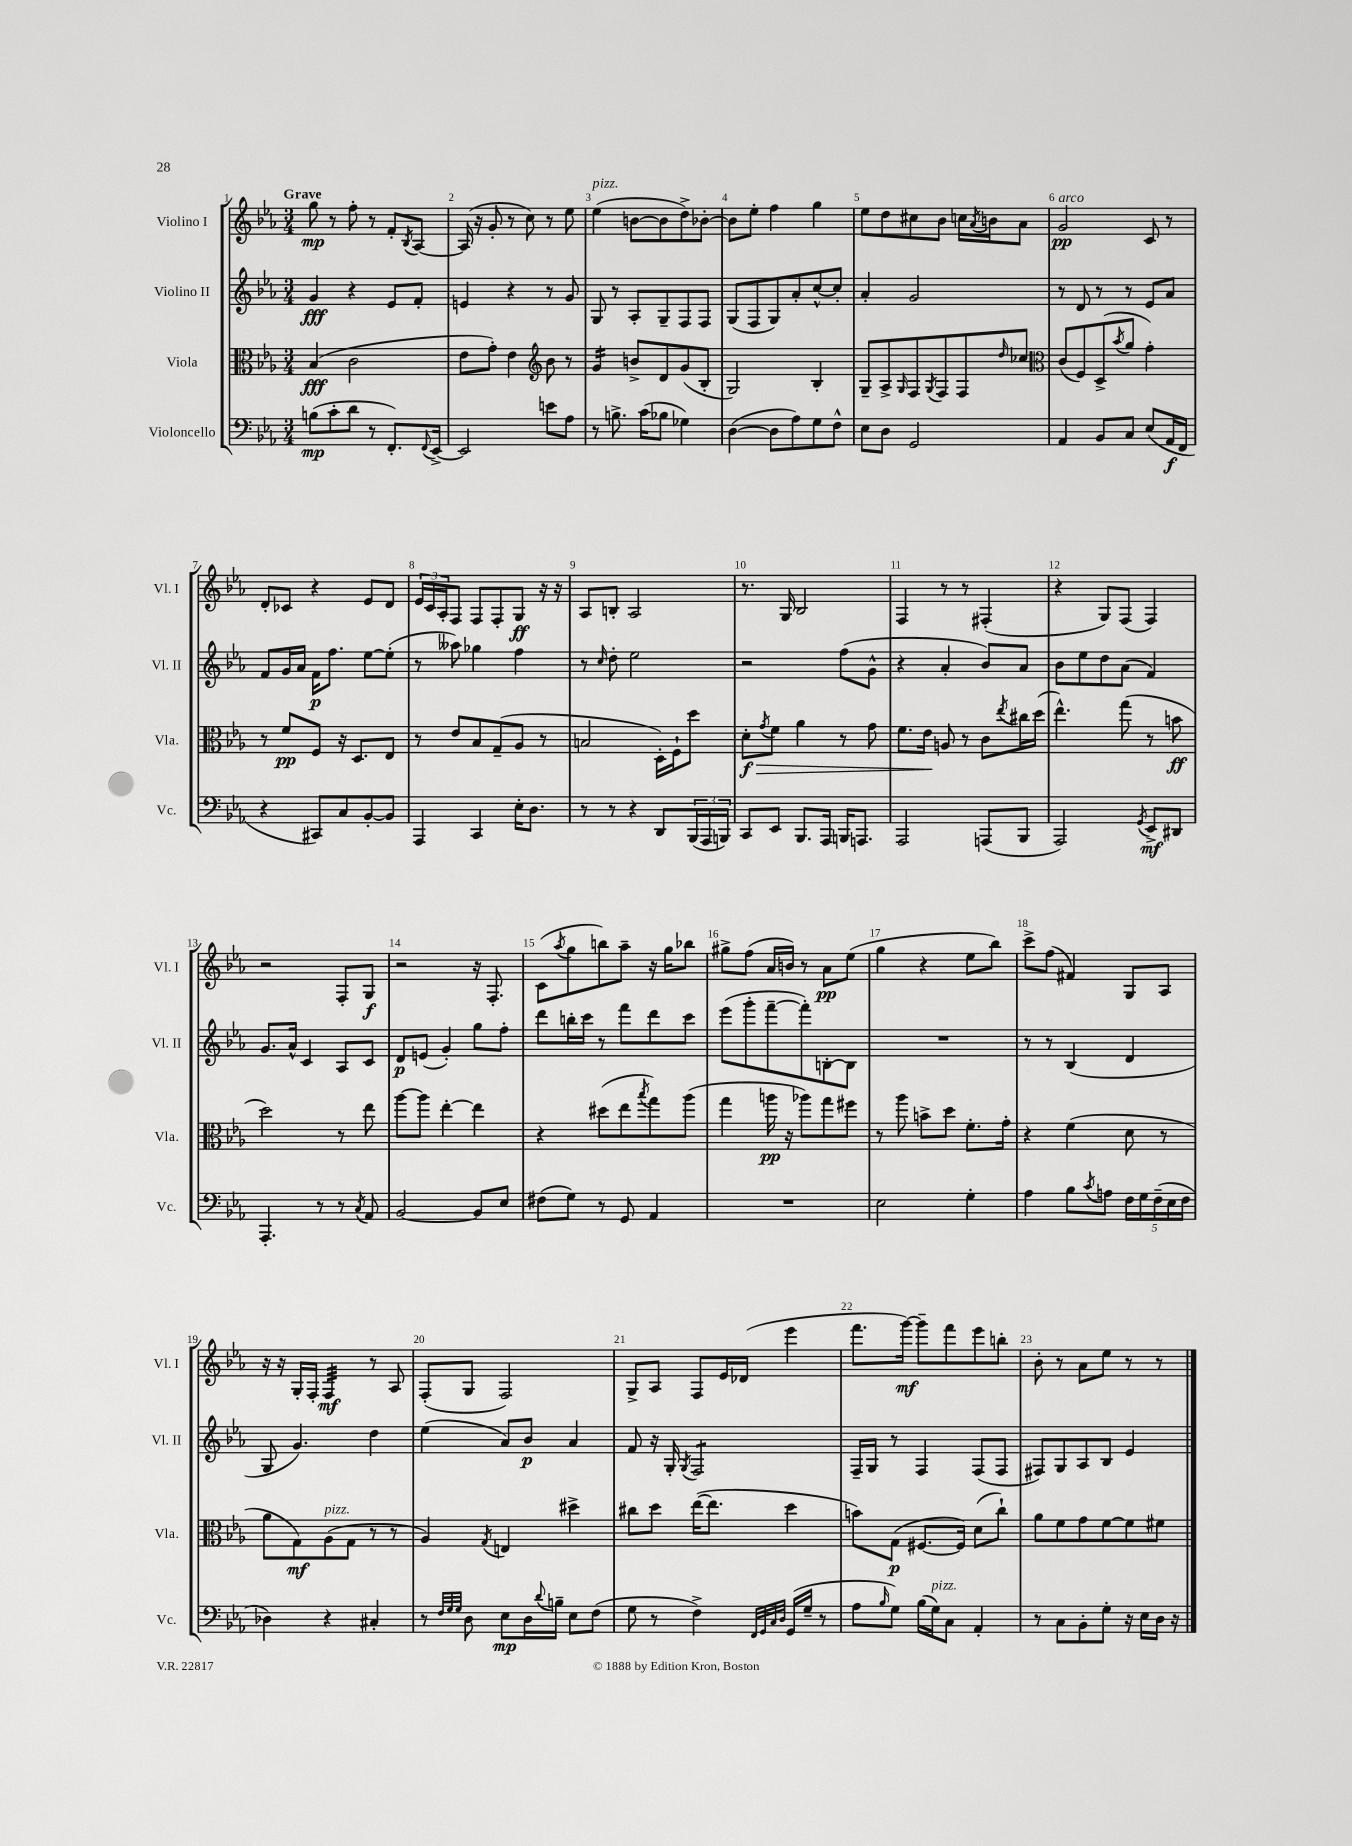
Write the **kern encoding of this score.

**kern	**kern	**kern	**kern
*staff4	*staff3	*staff2	*staff1
*clefF4	*clefC3	*clefG2	*clefG2
*k[b-e-a-]	*k[b-e-a-]	*k[b-e-a-]	*k[b-e-a-]
*M3/4	*M3/4	*M3/4	*M3/4
(8B	(4B-	4g	8gg
8c'	.	.	8r
8d	2c	4r	8ff'
8r	.	.	8r
8.FF')	.	8e-	8f'
.	.	.	8qB-
.	.	8f'	[8A-
8qqFF	.	.	.
[16EE-^	.	.	.
=	=	=	=
2EE-]	8e-	4e	(16A-]
.	.	.	16r
.	8g')	.	8g'
.	4e-	4r	8r
.	.	.	8cc)
*	*clefG2	*	*
8e	8b-	8r	8r
8A-	8r	8g	8ee-
=	=	=	=
8r	4g	8G	(4ee-
8.B^	.	8r	.
.	8b^	8A-'	[8b
(16c	.	.	.
8B-	8d	8G~	8b]
4G-)	(8g	8F	8dd^)
.	8B-'	8F	[8b-'
=	=	=	=
([4D	2G)	(8G	8b-]
.	.	8F	8ee-'
8D]	.	8G)	4ff
8A-)	.	8a-'	.
8G	4B-'	[8cc^^	4gg
8F^^	.	8cc']	.
=	=	=	=
8E-	8G~	4a-'	8ee-
8D	8A-^	.	8dd
.	16qqG	.	.
2GG	8F	2g	8cc#
.	8qG	.	.
.	8F	.	8b-
.	8F	.	16cc
.	.	.	8qa-
.	.	.	16b
.	16qqdd	.	.
.	8cc-	.	8a-
=	=	=	=
*	*clefC3	*	*
4AA-	(8c	8r	2g
.	8F)	8d	.
8BB-	(8D^	8r	.
.	8qb-	.	.
8C	8a-	8r	.
(8E-	4g')	8e-	8c
16AA-	.	8a-	8r
16FF	.	.	.
=	=	=	=
4r	8r	8f	8d'
.	8f	16g	8c-
.	.	16a-	.
8CC#)	8F	16f	4r
.	.	8.ff	.
8C	16r	.	.
.	8.D	.	.
[8BB-'	.	[8ee-	8e-
8BB-]	8E-	(8ee-']	8d
=	=	=	=
4AAA-	8r	8r	24e-
.	.	.	24c
.	.	.	24A-'
.	8e-	8aa--)	8F
4CC	8B-	4gg-	8F
.	(8G~	.	8F'
16E-'	8A-	4ff	8G
8.D	.	.	.
.	8r	.	16r
.	.	.	16r
=	=	=	=
8r	2B	8r	8A-
.	.	16qqcc	.
8r	.	8dd'	8B'
4r	.	2ee-	2A-
8DD	16D')	.	.
.	16F`	.	.
(24BBB-	8dd	.	.
24AAA-	.	.	.
24BBB)	.	.	.
=	=	=	=
8CC	8d'	2r	8.r
.	8qg	.	.
8EE-	8f	.	.
.	.	.	16G
8.BBB-	4a-	.	2B-
16AAA-	.	.	.
16BBB	8r	(8ff	.
8.AAA	.	.	.
.	8g	8g^^	.
=	=	=	=
2AAA-	8.f	4r	4F
.	16e-	.	.
.	8A	4a-'	8r
.	8r	.	8r
(8AAA	8c	8b-)	(4F#'
.	8qee-	.	.
8BBB-	16cc#	8a-	.
.	(16dd	.	.
=	=	=	=
2AAA-)	4.ee-^^)	8b-	4r
.	.	8ee-	.
.	.	8dd	8G)
.	(8gg	(8a-	(8F
8qGG	.	.	.
8EE-^	8r	4f)	4F)
8DD#	8b	.	.
=	=	=	=
4.AAA-'	2dd)	8.g	2r
.	.	16a-^^	.
.	.	4c	.
8r	.	.	.
8r	8r	8A-	8F'
8qC	.	.	.
8AA-	8ee-	8c	8G
=	=	=	=
[2BB-	[8aa-	8d	2r
.	8aa-]	(8e	.
.	[4ee-'	4g')	.
8BB-]	4ee-]	8gg	16r
.	.	.	8.F'
8E-	.	8ff'	.
=	=	=	=
(8F#	4r	8ddd	(8c
.	.	.	8qaa-
8G)	.	16bb'	8gg
.	.	16ccc	.
8r	(8dd#	8r	8bb)
8GG	8ee-	8fff	8aa-~
.	8qbb-	.	.
4AA-	8gg)	8ddd	16r
.	.	.	16gg
.	(8aa-	8ccc	8bb-
=	=	=	=
2.r	4gg	(8eee-	8gg#^
.	.	8ggg'	(8ff
.	16aa	[8fff~	16a-
.	16r	.	16b)
.	8aa-)	8fff'])	8r
.	8gg	[8B'	8a-
.	8ff#	8B]	(8ee-
=	=	=	=
2E-	8r	2.r	4gg
.	8aa-	.	.
.	8b^	.	4r
.	8dd	.	.
4G'	8.f'	.	8ee-
.	.	.	8bb-)
.	16g'	.	.
=	=	=	=
4A-	4r	8r	8ccc^
.	.	8r	(8ff
8B-	(4f	(4B-	4f#)
8qc	.	.	.
8A	.	.	.
20F	8d	4d	8G
20G	.	.	.
(20F~	.	.	.
.	8r	.	8A-
20E-	.	.	.
20F	.	.	.
=	=	=	=
4D-)	8a-	8G	16r
.	.	.	16r
.	8G)	4.g)	16G'
.	.	.	16F'
4r	(8A-	.	4F
.	8G	.	.
4C#'	8r	4dd	8r
.	8r	.	8A-
=	=	=	=
8r	4A-)	(4ee-	(8F'
32qqF	.	.	.
32qqG	.	.	.
32qqG	.	.	.
8D	.	.	8G
.	8qG	.	.
8E-	4E	8a-)	2F)
16D	.	8b-	.
8qqd	.	.	.
16B~	.	.	.
8E-	4dd#^	4a-	.
(8F	.	.	.
=	=	=	=
8G	8cc#	8f	8G^
8r	8dd	16r	8A-
.	.	16G'	.
.	.	8qG	.
4F^)	([16ee-	2F	8F
.	8.ee-]	.	.
.	.	.	16e-
.	.	.	(16d-
32qqFF	.	.	.
32qqGG	.	.	.
32qqC	.	.	.
32qqD	.	.	.
(16GG	4dd	.	4eee-
16G~	.	.	.
8r	.	.	.
=	=	=	=
8A-	8b)	16F~	8.fff
.	.	16G	.
16qqB-	.	.	.
8G)	(8G	8r	.
.	.	.	[16ggg)
(16B-	[8.F#	4F	8ggg~]
16G)	.	.	.
8C	.	.	8fff
.	16F#])	.	.
4AA-'	(8d	(8F	8eee-
.	8cc`)	8F	8bb'
=	=	=	=
8r	8a-	8F#)	8b-'
8C	8f	8G	8r
8BB-'	8g	8A-	8a-
8G'	[8f	8B-	8ee-
16r	8f]	4e-	8r
16E-	.	.	.
16D	8f#	.	8r
16r	.	.	.
==	==	==	==
*-	*-	*-	*-
